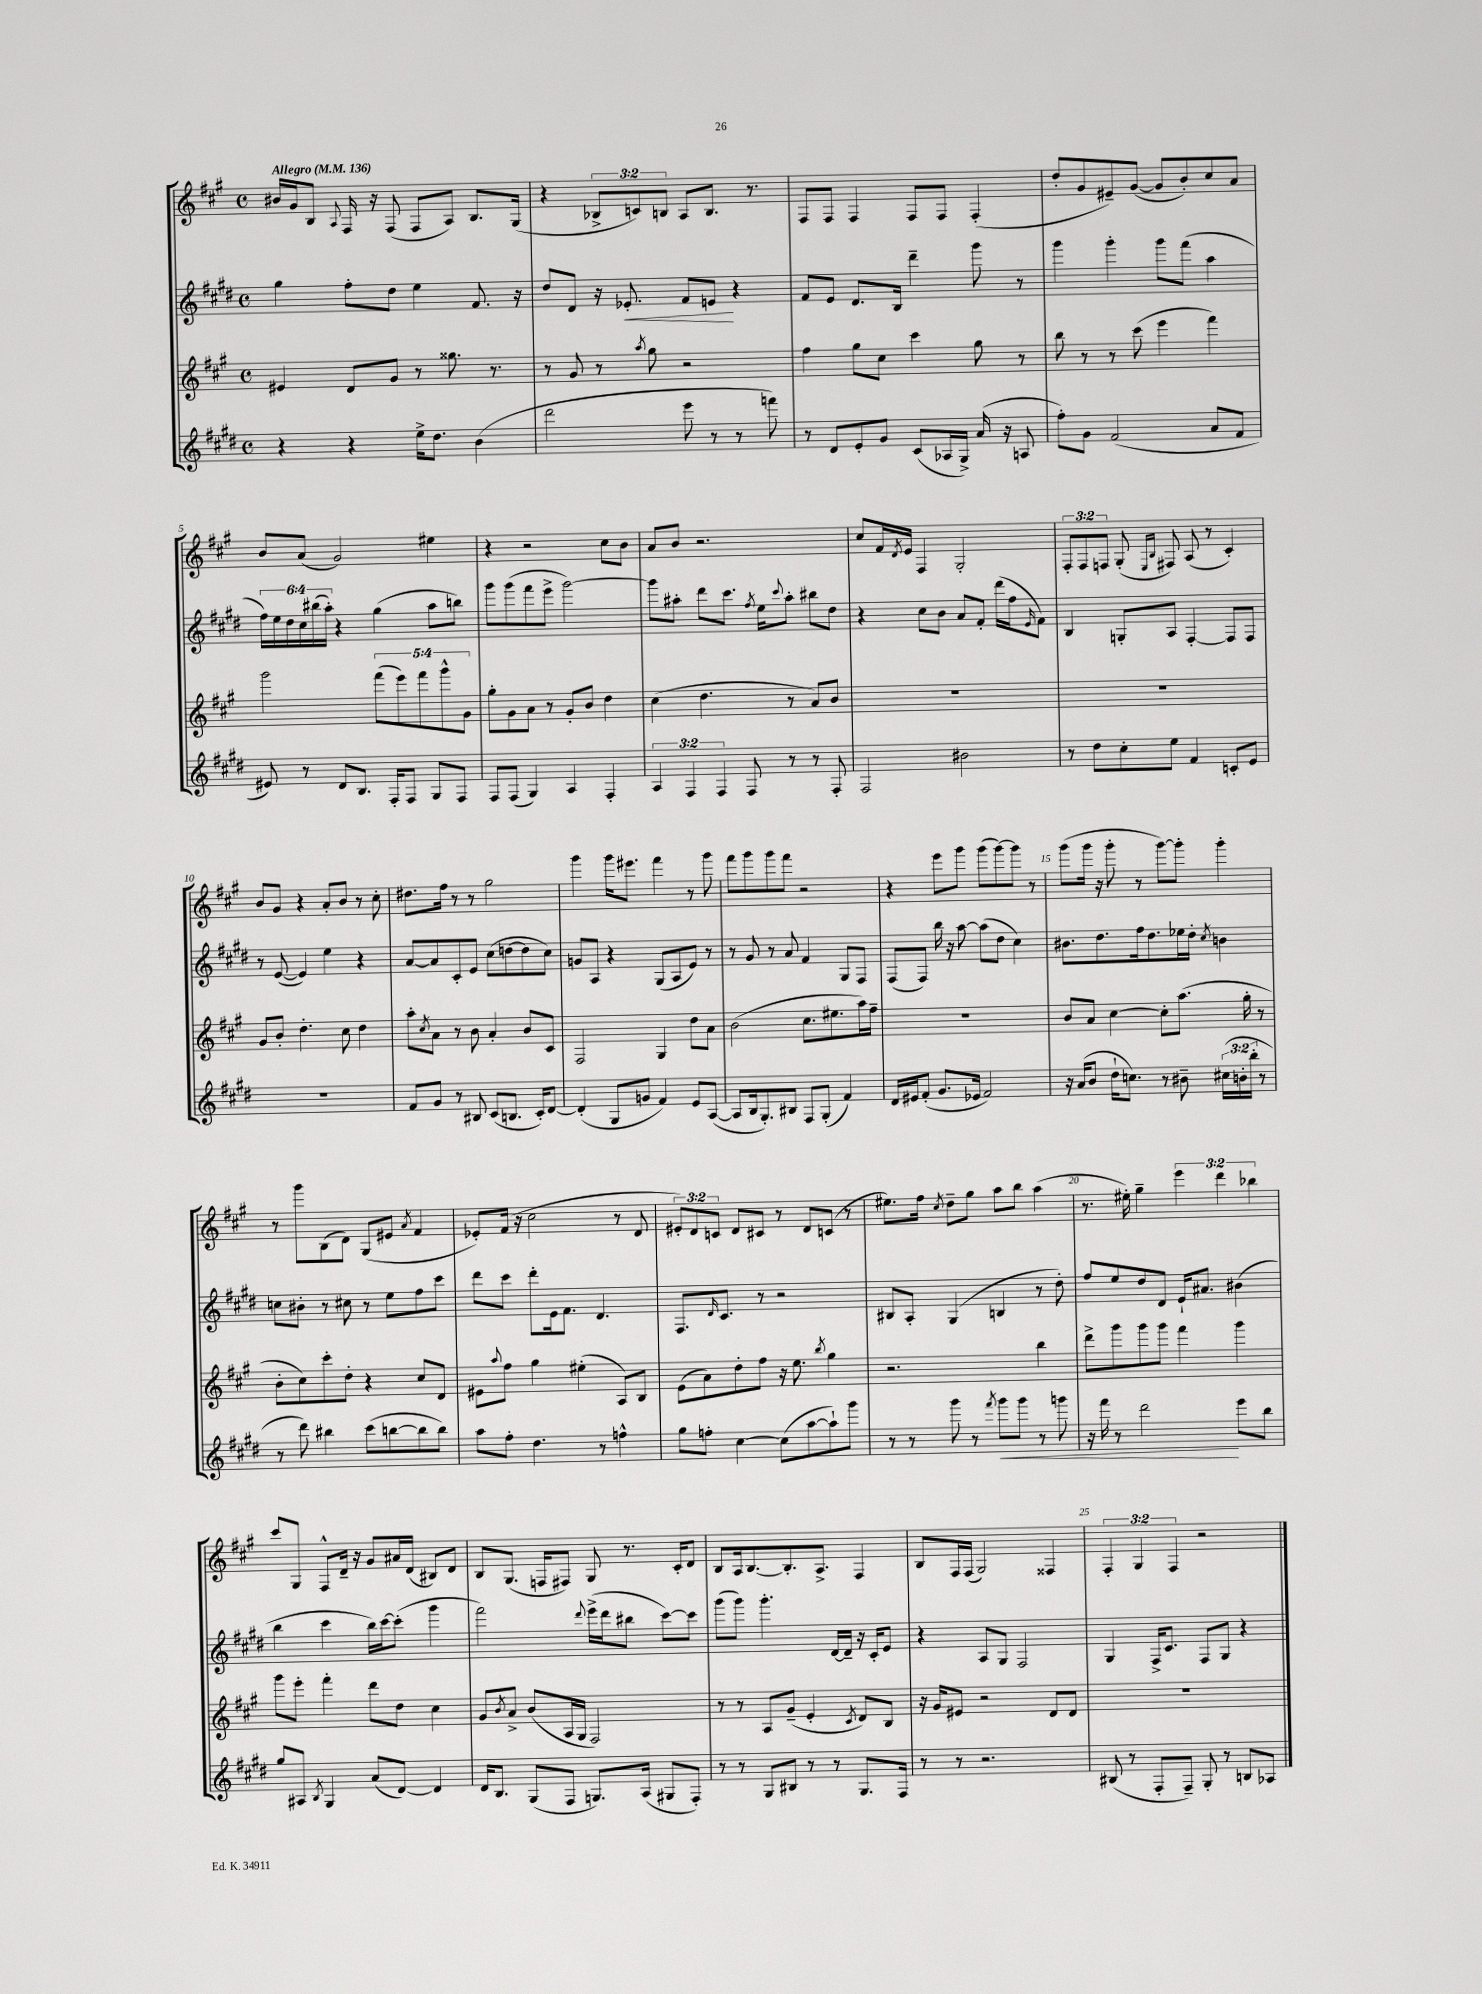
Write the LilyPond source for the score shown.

<<
\new StaffGroup <<
\new Staff = "s0" {
    \clef treble \key a \major \defaultTimeSignature \time 4/4 \override Staff.TupletNumber.text = #tuplet-number::calc-fraction-text \tempo "Allegro" 4 = 136
    bis'16 gis'16 b8 \appoggiatura { a8 } fis16 r16 fis8( fis8 a8) b8. gis16( |
    r4 \tuplet 3/2 { bes8-> c'8) b8 } a8 b8. r8. |
    fis8 fis8 fis4 fis8 fis8 fis4-.( |
    d''8-. gis'8 eis'8--) gis'8~( gis'8 b'8-.) cis''8 a'8 |
    b'8 a'8( gis'2) eis''4 |
    r4 r2 cis''8 b'8 |
    a'8 b'8 r2. |
    cis''8 fis'16 \acciaccatura { d'8 } e'16 fis4 gis2-. |
    \tuplet 3/2 { fis8-. fis8 f8 } gis8-.( \grace { e16 b16 } fis8) a8( r8 cis'4-.) |
    b'8 gis'8 r4 a'8-. b'8 r8 cis''8-. |
    dis''8. fis''16 r8 r8 gis''2 |
    gis'''4 gis'''16 eis'''8. fis'''4 r8 gis'''8 |
    fis'''8 gis'''8 gis'''8 fis'''8 r2 |
    r4 e'''8 gis'''8 gis'''8( gis'''8~) gis'''8 r8 |
    gis'''8( gis'''16 r16 gis'''8-. r8 gis'''8~) gis'''8-. gis'''4-. |
    r8 gis'''8 b8( d'8) gis8( eis'8 \acciaccatura { a'8 } fis'4 |
    ees'8-.) fis'16( r16 cis''2 r8 d'8 |
    \tuplet 3/2 { eis'8-.) d'8 c'8 } d'8 cis'8 r8 d'8 c'8( r8 |
    eis''8.) fis''16 \acciaccatura { cis''8 } d''8-- gis''8 a''8 b''8 a''4( |
    r8. eis''16-.) gis''4-- \tuplet 3/2 { e'''4 d'''4 bes''4 } |
    cis'''8 gis8 fis8-^ d'16-- r16 gis'8 ais'16 d'16( bis8) d'8 |
    b8 gis8.( f16 fis8) gis8 r8. cis'16-. d'8 |
    b8 a16 b8.~ b8.-. a8.-> fis4 |
    b8 fis16 fis16( gis2) fisis4 |
    \tuplet 3/2 { fis4-. gis4 fis4 } r2 \bar "|." |
}
\new Staff = "s1" {
    \clef treble \key e \major \defaultTimeSignature \time 4/4 \override Staff.TupletNumber.text = #tuplet-number::calc-fraction-text
    gis''4 fis''8-. dis''8 e''4 fis'8. r16 |
    dis''8 dis'8 r16 ees'8.-.\< fis'8 e'8\! r4 |
    fis'8 e'8 dis'8. b16 dis'''4-- gis'''8 r8 |
    gis'''4 gis'''4-. gis'''8 fis'''8( a''4 |
    \tuplet 6/4 { fis''16) e''16 dis''16 cis''16 bis''16( a''16-.) } r4 gis''4( a''8 b''8) |
    gis'''8 gis'''8( fis'''8 e'''8-> gis'''2~) |
    gis'''8 ais''8-. dis'''8 cis'''8. \acciaccatura { fis''8 } e''16 \appoggiatura { cis'''8 } ais''8-. bis''8 dis''8 |
    r4 cis''8 b'8 a'8 fis'8-. dis'''16( fis''16 \grace { e'16 } fis'8) |
    b4 g8-. a8 fis4~-. fis8 fis8 |
    r8 e'8~( e'4) e''4 r4 |
    a'8~ a'8 cis'8-. e'8 cis''8( d''8~ d''8 cis''8) |
    g'8 a8 r4 gis8( a8 e'8) r8 |
    r8 gis'8 r8 a'8 fis'4 gis8 fis8 |
    fis8( fis8) b''16 r16 a''8~ a''8( dis''8 cis''4) |
    bis'8. dis''8. fis''16 dis''8. ees''16 dis''16-. \acciaccatura { cis''8 } b'4 |
    c''8 bis'8-. r8 cis''8 r8 e''8 fis''8 cis'''8 |
    dis'''8 cis'''8 dis'''8-. e'16 fis'8. dis'4. |
    fis8. \grace { dis'16 } cis'8. r8 r2 |
    bis8 a8-. gis4( b4 r8 dis''8-.) |
    fis''8 e''8 dis''8 dis'8 e'16-! ais'8. bis'4( |
    b''4 cis'''4 b''16) cis'''16~ cis'''8-.( gis'''4 |
    fis'''2) \appoggiatura { dis'''8 } e'''16->( dis'''16 bis''8 cis'''8~) cis'''8 |
    gis'''8( gis'''8) gis'''4.-. dis'16~ dis'16-- r16 cis'16-. e'8 |
    r4 a8 gis8 fis2 |
    gis4 fis16-> cis'8. fis8 gis8 r4 \bar "|." |
}
\new Staff = "s2" {
    \clef treble \key a \major \defaultTimeSignature \time 4/4 \override Staff.TupletNumber.text = #tuplet-number::calc-fraction-text
    eis'4 d'8 gis'8 r8 gisis''8. r8. |
    r8 gis'8 r8 \acciaccatura { a''8 } gis''8 r2 |
    fis''4 gis''8 cis''8 cis'''4 gis''8 r8 |
    b''8 r8 r8 cis'''8( e'''4 fis'''4) |
    gis'''2 \tuplet 5/4 { fis'''8( e'''8) fis'''8 gis'''8-^ gis'8 } |
    gis''8-. gis'8 a'8 r8 gis'8-. b'8 d''4 |
    cis''4( d''4. r8 a'8) b'8 |
    R1 |
    R1 |
    gis'8 b'8-. d''4.-. cis''8 d''4 |
    a''8-. \acciaccatura { cis''8 } a'8 r8 b'8 a'4-. b'8 cis'8 |
    fis2 gis4 d''8 a'8 |
    b'2( cis''8. eis''8. a''16) fis''16-- |
    R1 |
    b'8 a'8 cis''4~ cis''8-. a''8.( gis''16-. r8 |
    b'8-. cis''8) cis'''8-. d''8-. r4 cis''8 d'8 |
    eis'8 \appoggiatura { a''8 } fis''8 gis''4 eis''4-.( a8) b8 |
    e'8( a'8) d''8-. fis''8 r16 e''8. \acciaccatura { b''8 } gis''4 |
    r2. b''4 |
    d'''8-> gis'''8 gis'''8 gis'''8 fis'''4 gis'''4 |
    gis'''8 e'''8-. fis'''4-. d'''8 d''8 cis''4 |
    gis'8 \acciaccatura { b'8 } a'8-> b'8( a16 gis16 fis2) |
    r8 r8 a8 gis'8--( e'4-. \acciaccatura { cis'8 } d'8) b8 |
    r16 gis'16 eis'8 r2 d'8 d'8 |
    R1 \bar "|." |
}
\new Staff = "s3" {
    \clef treble \key e \major \defaultTimeSignature \time 4/4 \override Staff.TupletNumber.text = #tuplet-number::calc-fraction-text
    r4 r4 e''16-> dis''8. b'4( |
    dis'''2 e'''8 r8 r8 f'''8) |
    r8 dis'8 e'8-. gis'8 cis'8( aes16 gis16->) a'16( r16 a8 |
    fis''8-.) gis'8 fis'2( a'8 fis'8 |
    eis'8) r8 dis'8 b8. fis16-. fis8 gis8 fis8 |
    fis8 fis8( gis4) a4 fis4-. |
    \tuplet 3/2 { a4 fis4 fis4 } fis8 r8 r8 fis8-. |
    fis2 bis'2 |
    r8 dis''8 cis''8-. e''8 fis'4 c'8-. e'8 |
    R1 |
    fis'8 gis'8 r8 bis8 cis'8( b8. cis'16-.) dis'8~ |
    dis'4-.( gis8 g'8 fis'4) e'8 a8~( |
    a8 b16 gis8.-.) bis8 fis8 gis8-.( fis'4) |
    dis'16 eis'16 fis'8-.( gis'8. ees'16 fis'2) |
    r16 a'16( b'8 dis''16-! c''8.) r8 bis'8-- \tuplet 3/2 { cis''16( b'16-. b''16-. } r8 |
    r8 dis'''8) bis''4 cis'''8( b''8~ b''8 b''8) |
    a''8 fis''8-. dis''4. r8 f''4-^ |
    gis''8 f''8-. cis''4~ cis''8( a''8~ a''8-!) gis'''8 |
    r8 r8 gis'''8 r8 \acciaccatura { fis'''8 } gis'''8\< gis'''8 r8 g'''8 |
    r16 fis'''16 r8 dis'''2\! e'''8 b''8 |
    gis''8 ais8 \acciaccatura { b8 } gis4 a'8( dis'8~) dis'4 |
    dis'16 b8. gis8( fis8 g8.) a16( gis8 fis8-.) |
    r8 r8 gis8 bis8 r8 r8 gis8. fis16 |
    r8 r8 r2. |
    bis8( r8 fis8-. fis8--) gis8-. r8 b8 aes8 \bar "|." |
}
>>
>>
\layout { \context { \Score \override BarNumber.break-visibility = ##(#f #t #t) barNumberVisibility = #(every-nth-bar-number-visible 5) } }
